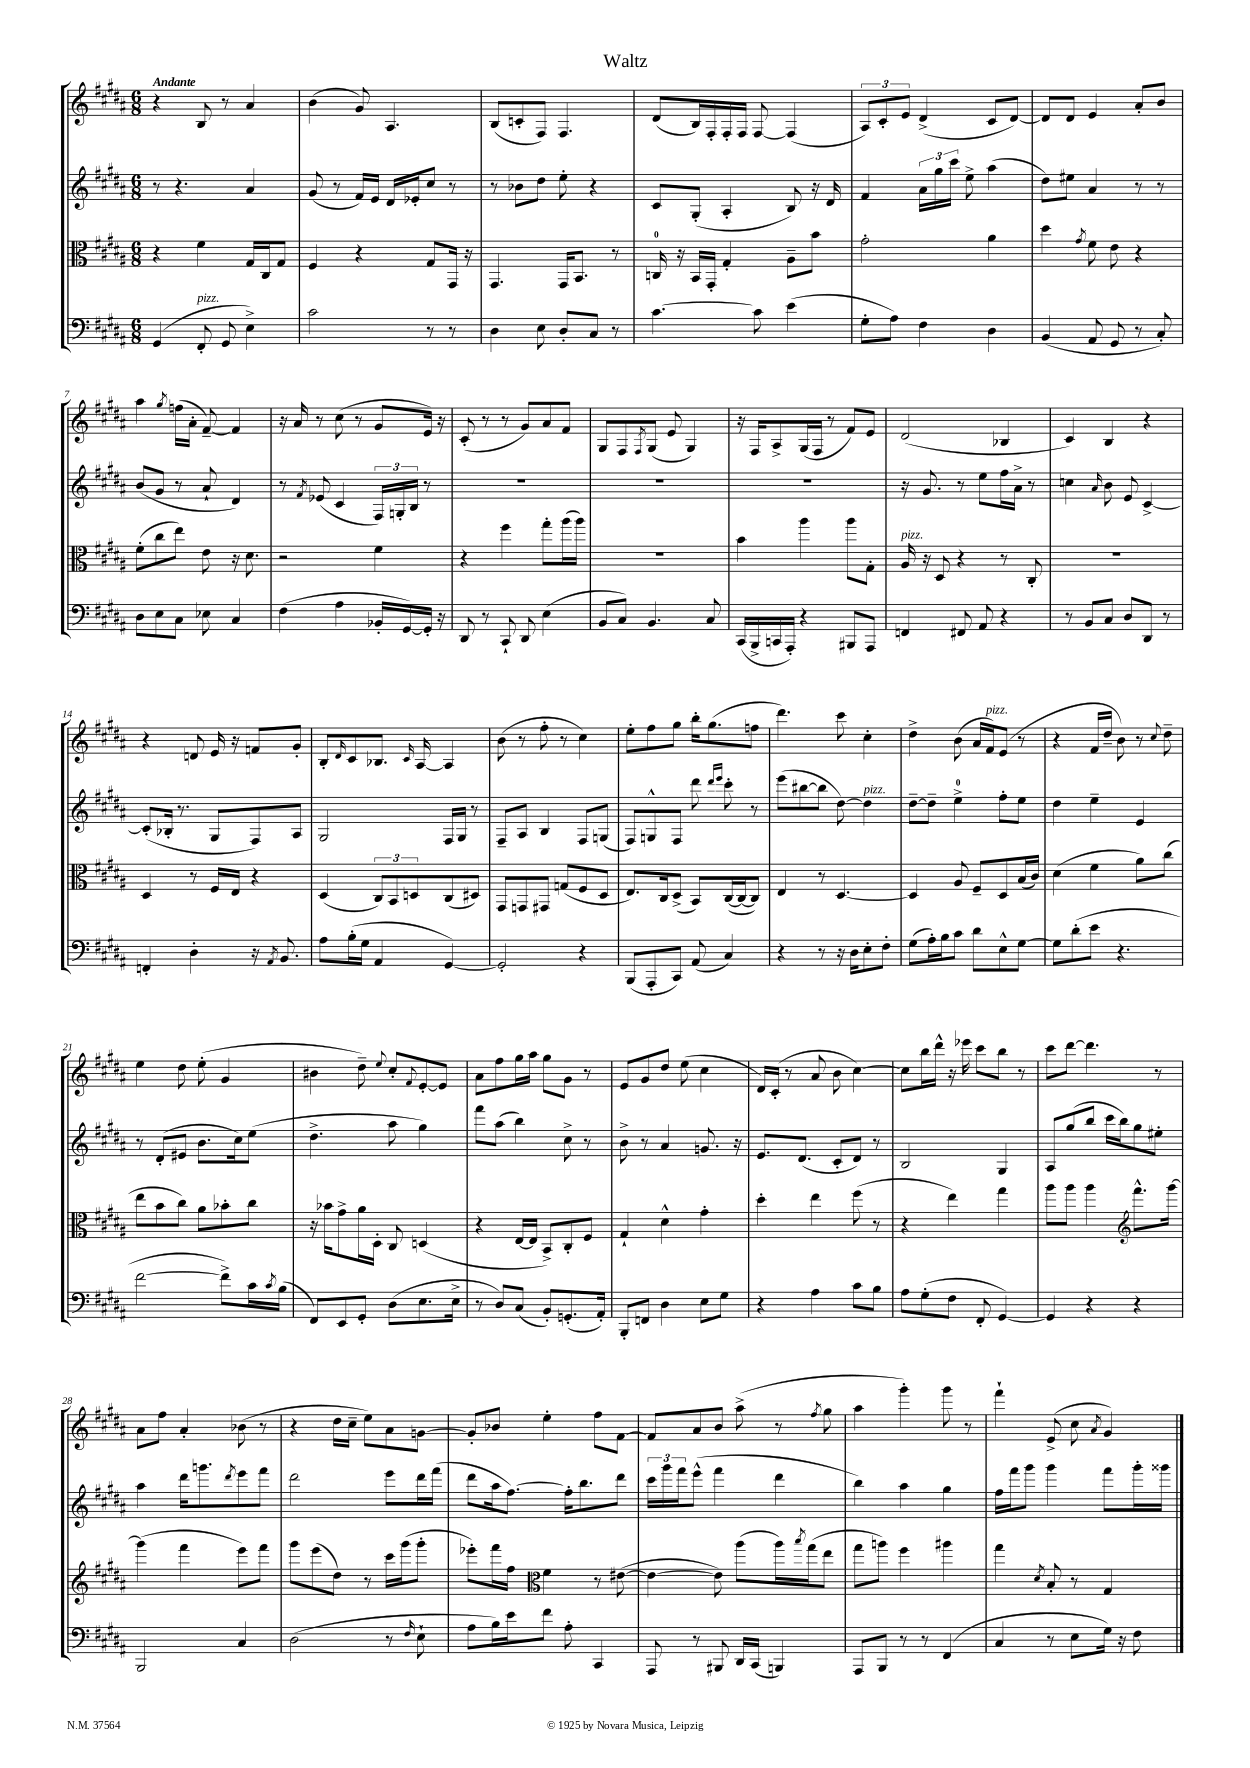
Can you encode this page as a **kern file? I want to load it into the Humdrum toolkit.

**kern	**kern	**kern	**kern
*staff4	*staff3	*staff2	*staff1
*clefF4	*clefC3	*clefG2	*clefG2
*k[f#c#g#d#a#]	*k[f#c#g#d#a#]	*k[f#c#g#d#a#]	*k[f#c#g#d#a#]
*M6/8	*M6/8	*M6/8	*M6/8
(4GG#/	4r	8r	4r
.	.	4.r	.
8FF#'/	4f#\	.	8B/
8GG#/	.	.	8r
4E^\)	16G#/LL	4a#/	4a#/
.	16C#/J	.	.
.	8G#/J	.	.
=	=	=	=
2c#\	4F#/	(8g#/	(4b\
.	.	8r	.
.	4r	16f#/LL)	8g#/)
.	.	16e/JJ	.
.	.	16d#/LL	4.A#/
.	.	16e-'/J	.
8r	8G#/L	8cc#/J	.
8r	16GG#/Jk	8r	.
.	16r	.	.
=	=	=	=
4D#\	4.GG#/	8r	(8B/L
.	.	8b-\L	8c'/
8E\	.	8dd#\J	8F#/J)
8D#'/L	16GG#/LK	8ee'\	4.F#/
.	8.BB/J	.	.
8C#/J	.	4r	.
8r	8r	.	.
=	=	=	=
[4.c#\	16C/	8c#/L	(8d#/L
.	16r	.	.
.	16BB/LL	(8G#'/J	16B/L)
.	16GG#'/JJ	.	16F#'/
.	4G#'/	4A#'/	16F#'/
.	.	.	16F#/JJ
8c#\]	.	.	[8F#/
(4e\	8A#~\L	8B/)	(4F#/]
.	8b\J	16r	.
.	.	16d#/	.
=	=	=	=
8G#'\L	2g#'\	4f#/	12A#/L)
.	.	.	12c#'/
8A#\J)	.	.	.
.	.	.	12e/J
4F#\	.	24a#\LL	(4d#^/
.	.	24gg#\	.
.	.	24ccc#\JJ	.
.	.	8ee^\	.
4D#\	4a#\	(4aa#\	8c#/L
.	.	.	[8d#/J)
=	=	=	=
(4BB/	4dd#\	8dd#\L)	8d#/]L
.	.	8ee#\J	8d#/J
.	8qg#/	.	.
8AA#/	8f#\	4a#/	4e/
8GG#/	8e\	.	.
8r	4r	8r	8a#'/L
8C#'/)	.	8r	8b/J
=	=	=	=
8D#\L	(8f#'\L	(8b/L	4aa#\
8E\	8cc#\	8g#/J	.
.	.	.	8qgg#/
8C#\J	8ee\J)	8r	(16ff\LL
.	.	.	16a#'\JJ
8E-\	8e\	8a#`/	[8f#~/)
4C#/	16r	4d#/)	4f#/]
.	8.d#\	.	.
=	=	=	=
(4F#\	2r	8r	16r
.	.	.	16a#/
.	.	8qf#/	.
.	.	(8e-/	8r
4A#\	.	4c#/	(8cc#\
.	.	.	8r
16BB-'/LL	4f#\	24F#/LL)	8g#/L
.	.	24G'/	.
[16GG#/)	.	.	.
.	.	24B/JJ	.
16GG#'/]JJ	.	8r	16e/Jk)
16r	.	.	16r
=	=	=	=
8DD#/	4r	2.r	(8c#'/
8r	.	.	8r
8CC#`/	4ff#\	.	8r
8DD#/	.	.	8g#/L)
(4E\	8gg#'\L	.	8a#/
.	(16aa#\L	.	8f#/J
.	16aa#\JJ)	.	.
=	=	=	=
8BB/L	2.r	2.r	8G#/L
8C#/J)	.	.	8F#/
.	.	.	8qF#/
4.BB/	.	.	(8G#/J
.	.	.	8e/
.	.	.	4G#/)
8C#/	.	.	.
=	=	=	=
(16CC#/LL	4b\	2.r	16r
16BBB^/	.	.	16F#/LK
16CC/	.	.	8A#^/
16AAA#'/JJ)	.	.	.
4r	4aa#\	.	(16G#/L
.	.	.	16F#/JJ
.	.	.	8r
8BBB#/L	8aa#\L	.	8f#/L)
8AAA#/J	8G#'\J	.	8e/J
=	=	=	=
4FF/	16A#/	16r	(2d#/
.	16r	8.g#/	.
.	8D#/	.	.
8FF#/	4r	8r	.
8AA#/	.	8ee\L	.
4r	8r	16ff#\L	4B-/
.	.	16a#^\JJ	.
.	8C#'/	8r	.
=	=	=	=
8r	2.r	4cc\	4c#/)
8BB/L	.	.	.
.	.	16qqa#/	.
8C#/J	.	8b\	4B/
8D#/L	.	8e/	.
8DD#/J	.	[4c#^/	4r
8r	.	.	.
=	=	=	=
4FF'/	4D#/	(8c#'/]L	4r
.	.	16B-'/Jk	.
.	.	8.r	.
4D#'\	8r	.	8d/
.	16F#/LL	8G#/L	16e/
.	16E/JJ	.	16r
16r	4r	8F#/)	8f/L
8qAA#/	.	.	.
8.BB/	.	.	.
.	.	8A#/J	8g#'/J
=	=	=	=
8A#\L	(4D#/	2G#/	8B'/L
.	.	.	16qqd#/
(16B'\L	.	.	8c#/
16G#\JJ	.	.	.
4AA#/	12C#/L)	.	8.B-/J
.	12BB/	.	.
.	12D/	.	.
.	.	.	16qqc#/
.	.	.	[16A#/
[4GG#/)	(8C#/	16F#/LL	4A#/]
.	.	16G#/JJ	.
.	8D#/J)	8r	.
=	=	=	=
2GG#'/]	8GG#/L	8F#~/L	(8b\
.	8GG/	8A#/J	8r
.	8GG#/J	4B/	8ff#'\
.	(8G/L	.	8r
4r	8F#/	8F#/L	4cc#\)
.	8D#/J	(8G/J	.
=	=	=	=
(8BBB/L	8.E/L)	8F#/L)	8ee'\L
8AAA#'/	.	8G^^/	8ff#\
.	16C#/k	.	.
8CC#/J)	(8D#^/J	8F#/J	8gg#\J
(8AA#/	8BB/L)	8ddd#\	16bb'\LK
.	.	.	(8.gg#\
.	.	16qqddd#/LL	.
.	.	16qqeee/JJ	.
4C#/)	([16C#/L	8ccc#'\	.
.	16C#/_J	.	.
.	8C#/]J)	8r	8ff\J
=	=	=	=
4r	4E/	(8eee\L	4.ddd#\)
.	.	[8bb#\	.
8r	8r	8bb#\]J	.
16r	[4.D#/	[8dd#\)	8ccc#\
16D#\LK	.	.	.
8E'\	.	4dd#\]	4cc#'\
8F#'\J	.	.	.
=	=	=	=
(8G#\L	4D#/]	[8dd#~\L	4dd#^\
16A#'\L)	.	8dd#~\]J	.
16B\J	.	.	.
8c#\J	8A#/	4ee^\	(8b\
8d#\L	8F#~/L	.	16a#/LL
.	.	.	16f#/J)
8E^^\	8D#/	8ff#'\L	(8e/J
[8G#\J	(16B/L	8ee\J	8r
.	16c#/JJ)	.	.
=	=	=	=
8G#\]L	(4d#\	4dd#\	4r
(8d#'\	.	.	.
8e\J	4f#\	4ee~\	16f#/LL
.	.	.	16dd#~/JJ
4.r	.	.	8b\)
.	8a#\L)	4e/	8r
.	.	.	8qqcc#/
.	(8cc#\J	.	8dd#~\
=	=	=	=
[2f#\	8ee\L	8r	4ee\
.	8b\	(8d#'/L	.
.	8cc#\J)	8e#/J	8dd#\
.	8a#\L	8.b\L	(8ee'\
8f#^\]L)	8b-'\	.	4g#/
.	.	16cc#\k)	.
16c#\L	8cc#\J	(8ee\J	.
8qc#/	.	.	.
(16B\JJ	.	.	.
=	=	=	=
8FF#/L)	16r	4.dd#^\	4b#\
.	16b-\LK	.	.
8EE/	8g#^\	.	.
8GG#'/J	16a#\L	.	8dd#~\)
.	16D#'\JJ	.	.
.	.	.	8qqee/
(8D#\L	8C#/	8aa#\	8cc#'/L
.	.	.	8qqf#/
8.E\	(4D/	4gg#\)	[8e'/
.	.	.	8e/]J
16E^\Jk	.	.	.
=	=	=	=
8r	4r	8fff#\L	8a#\L
8D#/L)	.	(8aa#\J	8ff#\
(8C#/J	[16E/LL	4bb\)	16gg#\L
.	16E/]JJ	.	16aa#\JJ
8BB'/L)	8BB^/L)	.	8gg#\L
(8.GG'/	8C#'/	8cc#^\	8g#\J
.	8F#/J	8r	8r
16AA#'/Jk)	.	.	.
=	=	=	=
8BBB'/L	4G#`/	8b^\	8e/L
8FF/J	.	8r	8g#/
4D#\	4d#^^\	4a#/	8dd#/J
.	.	.	(8ee\
8E\L	4g#'\	8.g/	4cc#\
8G#\J	.	.	.
.	.	16r	.
=	=	=	=
4r	4dd#'\	8.e/L	16d#/LL)
.	.	.	(16c#'/JJ
.	.	.	8r
.	.	(8.d#/J	.
4A#\	4ee\	.	8a#/
.	.	8c#'/L	8b\
8c#\L	(8ff#\	8d#/J)	[4cc#\)
8B\J	8r	8r	.
=	=	=	=
8A#\L	4r	2B/	8cc#\]L
(8G#'\	.	.	16bb\L
.	.	.	16ddd#^^\JJ
8F#\J	4ee\)	.	16r
.	.	.	16eee-\
8FF#'/	.	.	8ccc#\L
[4GG#/)	4gg#\	4G#/	8bb\J
.	.	.	8r
=	=	=	=
4GG#/]	8aa#\L	8A#/L	8ccc#\L
.	8aa#\J	(8gg#/	[8ddd#\J
4r	4aa#\	8bb/J	4.ddd#\]
.	.	16ccc#\LL	.
.	.	16bb\J)	.
*	*clefG2	*	*
4r	8.fff#^^\L	8gg#\	.
.	.	8ee#'\J	8r
.	[16ggg#\Jk	.	.
=	=	=	=
2BBB/	(4ggg#\]	4aa#\	8a#\L
.	.	.	8ff#\J
.	4fff#\	16ddd#\LK	4a#'/
.	.	8.ggg\	.
.	.	8qddd#/	.
4C#/	8eee\L)	8eee\	(8b-\
.	8fff#\J	8fff#\J	8r
=	=	=	=
(2D#\	8ggg#\L	2ddd#\	4r
.	(8eee\	.	.
.	8dd#\J)	.	16dd#\LL
.	.	.	16cc#~\JJ
.	8r	.	8ee\L)
8r	16ccc#\LL	8eee\L	8a#\
.	(16ggg#\J	.	.
16qqF#/	.	.	.
8E`\	8ggg#'\J	16ddd#\L	[8g\J
.	.	(16fff#\JJ	.
=	=	=	=
8A#\L	8eee-'\L)	8ddd#\L	8g'/]L
16B\L)	16fff#\L	16aa#\k	8b-/J
16e\J	16ff#\JJ	[8.ff#\J)	.
*	*clefC3	*	*
8f#\J	4f#\	.	4ee'\
8A#'\	.	16ff#'\]LK	.
.	.	8.bb\	.
4CC#/	8r	.	8ff#\L
.	([8e#\	8ddd#\J	[8f#\J
=	=	=	=
8AAA#/	4e#\_	24ccc#\LL	8f#/]L
.	.	24ggg#\	.
.	.	24fff#\J	.
8r	.	(8eee^^\J	8a#/
8BBB#/	8e#\])	4fff#\	8b/J
16DD#/LL	(8aa#\L	.	(8aa#^\
(16CC#/JJ	.	.	.
4BBB/)	16aa#\L)	4ddd#\	8r
.	8qbb/	.	.
.	(16gg#\J	.	.
.	.	.	8qff#/
.	8ee\J	.	8gg#\
=	=	=	=
8AAA#/L	8gg#\L	4bb\)	4aa#\
8BBB/J	8aa\J)	.	.
8r	4ff#\	4aa#\	4ggg#'\)
8r	.	.	.
(4FF#/	4aa#\	4gg#\	8ggg#\
.	.	.	8r
=	=	=	=
4C#/	4gg#\	16ff#\LL	4fff#`\
.	.	16fff#\J	.
.	.	8ggg#\J	.
.	8qd#/	.	.
8r	8B'/	4ggg#\	(8e^/
8E\L	8r	.	8cc#\
.	.	.	8qa#/
16G#\Jk)	4G#/	8fff#\L	4g#/)
16r	.	.	.
8F#\	.	16ggg#'\L	.
.	.	16ggg##\JJ	.
==	==	==	==
*-	*-	*-	*-
